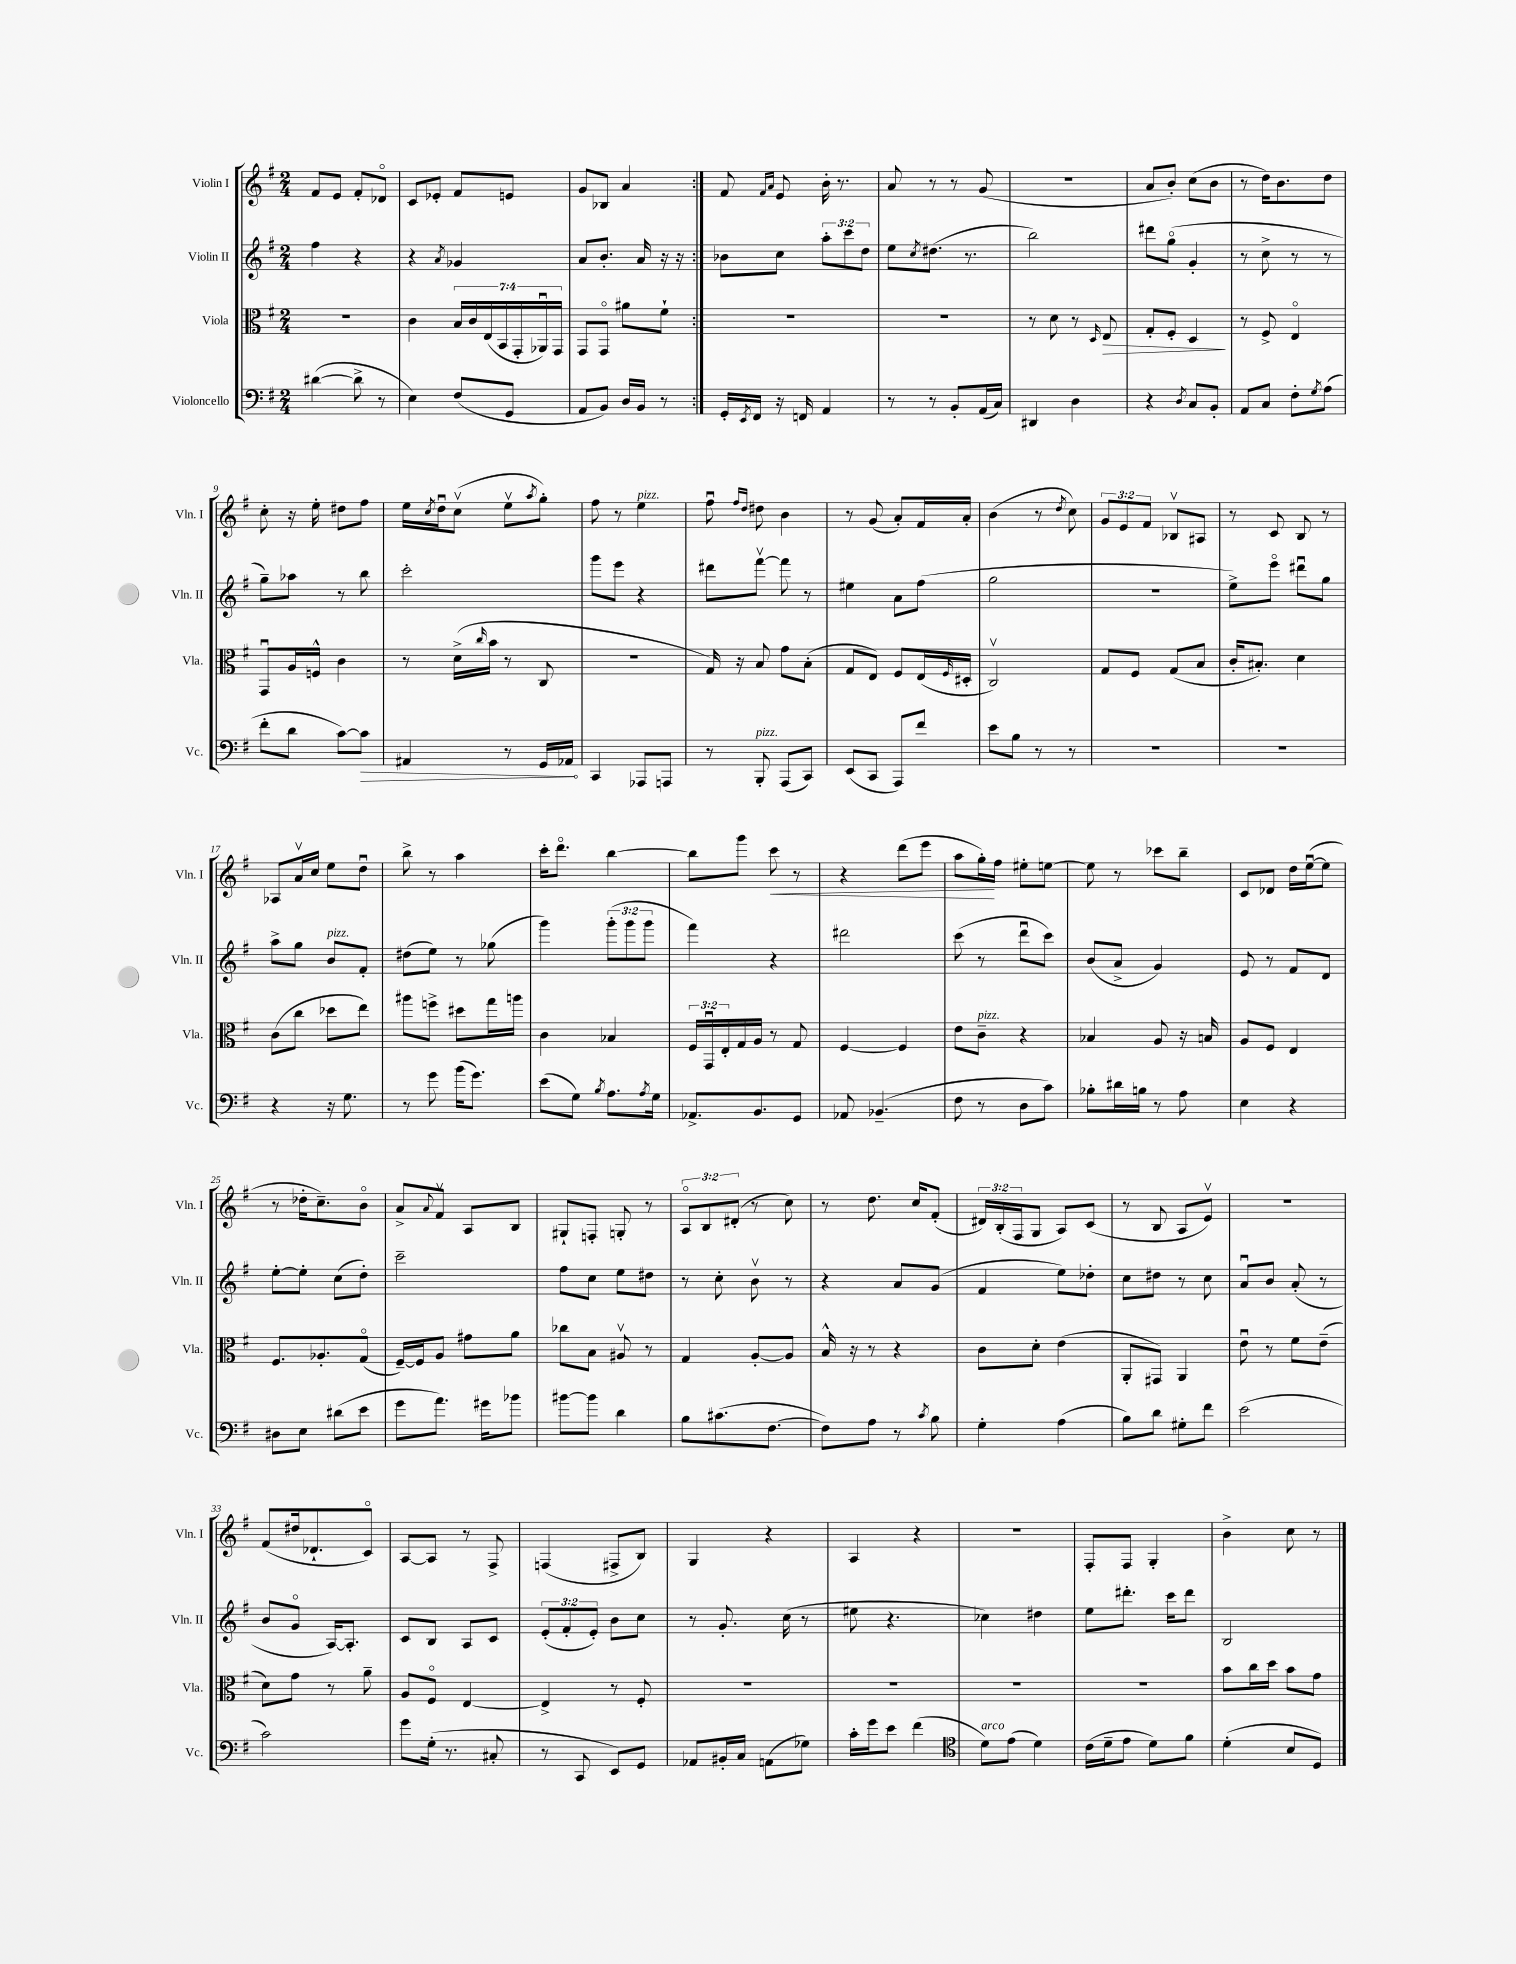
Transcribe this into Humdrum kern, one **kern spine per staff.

**kern	**dynam	**kern	**dynam	**kern	**kern	**dynam
*part4	*part4	*part3	*part3	*part2	*part1	*part1
*staff4	*staff4	*staff3	*staff3	*staff2	*staff1	*staff1
*I"Violoncello	*	*I"Viola	*	*I"Violin II	*I"Violin I	*
*I'Vc.	*	*I'Vla.	*	*I'Vln. II	*I'Vln. I	*
*clefF4	*	*clefC3	*	*clefG2	*clefG2	*
*k[f#]	*	*k[f#]	*	*k[f#]	*k[f#]	*
*M2/4	*	*M2/4	*	*M2/4	*M2/4	*
=1	=1	=1	=1	=1	=1	=1
([4d#X\	.	2r	.	4ff#\	8f#/L	.
.	.	.	.	.	8e/J	.
8d#^\]	.	.	.	4r	8f#'/L	.
8r	.	.	.	.	8d-X/J	.
=2	=2	=2	=2	=2	=2	=2
4E\)	.	4c\	.	4r	8c/L	.
.	.	.	.	.	8e-X'/J	.
.	.	.	.	8qa/	.	.
(8F#/L	.	28B/LL	.	4g-X/	8f#/L	.
.	.	28c/	.	.	.	.
.	.	(28E/	.	.	.	.
.	.	28BB/	.	.	.	.
8GG/J	.	.	.	.	8en/J	.
.	.	28GG'/	.	.	.	.
.	.	28AA-Xu/)	.	.	.	.
.	.	28GG/JJ	.	.	.	.
=3	=3	=3	=3	=3	=3	=3
8AA/L	.	8GG/L	.	8a/L	8g/L	.
8BB/J)	.	8GG/J	.	8.b'/J	8B-X/J	.
16D/LL	.	8a#X\L	.	.	4a/	.
16BB/JJ	.	.	.	16a/	.	.
8r	.	8f#`\J	.	16r	.	.
.	.	.	.	16r	.	.
=4:|!	=4:|!	=4:|!	=4:|!	=4:|!	=4:|!	=4:|!
16GG'/LL	.	2r	.	8b-X\L	8f#/	.
8qEE/	.	.	.	.	.	.
16FF#/JJ	.	.	.	.	.	.
.	.	.	.	.	16qqf#/LL	.
.	.	.	.	.	16qqa/JJ	.
16r	.	.	.	8cc\J	8e/	.
16FFn/	.	.	.	.	.	.
4AA/	.	.	.	12aa'\L	16b'\	.
.	.	.	.	.	8.r	.
.	.	.	.	12ccc\	.	.
.	.	.	.	12dd\J	.	.
=5	=5	=5	=5	=5	=5	=5
8r	.	2r	.	8ee\L	8a/	.
.	.	.	.	8qcc/	.	.
8r	.	.	.	(8.dd#X\J	8r	.
8BB'/L	.	.	.	.	8r	.
.	.	.	.	8.r	.	.
(16AA/L	.	.	.	.	(8g/	.
16C/JJ)	.	.	.	.	.	.
=6	=6	=6	=6	=6	=6	=6
4DD#X/	.	8r	.	2bb\)	2r	.
.	.	8d\	.	.	.	.
4D\	.	8r	.	.	.	.
.	.	16qqD/	.	.	.	.
!	!	!	!LO:HP:b	!	!	!
.	.	8E/	>	.	.	.
=7	=7	=7	=7	=7	=7	=7
4r	.	8G'/L	.	8ddd#X\L	8a/L	.
.	.	8F#'/J	.	(8gg\J	8b'/J)	.
8qD/	.	.	.	.	.	.
8C/L	.	4D/	.	4g'/	(8cc\L	.
8BB'/J	.	.	.	.	8b\J	.
.	.	.	]	.	.	.
=8	=8	=8	=8	=8	=8	=8
8AA/L	.	8r	.	8r	8r	.
8C/J	.	8F#^/	.	8cc^\	16dd\KL)	.
.	.	.	.	.	8.b\	.
8F#'\L	.	4E/	.	8r	.	.
8qG/	.	.	.	.	.	.
(8A\J	.	.	.	8r	8dd\J	.
!!LO:LB:g=z
=9	=9	=9	=9	=9	=9	=9
8f#'\L	.	8GGu/L	.	8gg~\L)	8cc'\	.
8d\J	.	16A/L	.	8aa-X\J	16r	.
.	.	16Fn^^/JJ	.	.	16ee'\	.
[8c\L)	.	4c\	.	8r	8dd#X\L	.
!	!LO:HP:b	!	!	!	!	!
8c\J]	>	.	.	8bb\	8ff#\J	.
=10	=10	=10	=10	=10	=10	=10
4AA#X/	.	8r	.	2ccc'\	16ee\LL	.
.	.	.	.	.	8qcc/	.
.	.	.	.	.	16ddu\J	.
.	.	(16d^\LL	.	.	(8ccv\J	.
.	.	16qqcc/	.	.	.	.
.	.	16b\JJ	.	.	.	.
8r	.	8r	.	.	8eev\L	.
.	.	.	.	.	8qaa/	.
16GG/LL	.	8C/	.	.	8gg'\J)	.
16AA-X/JJ	.	.	.	.	.	.
.	]	.	.	.	.	.
=11	=11	=11	=11	=11	=11	=11
4CC/	.	2r	.	8ggg\L	8ff#\	.
.	.	.	.	8eee\J	8r	.
!	!	!	!	!	!LO:TX:a:i:t=pizz.	!
8AAA-X/L	.	.	.	4r	4ee\	.
8AAAn/J	.	.	.	.	.	.
=12	=12	=12	=12	=12	=12	=12
8r	.	16G/)	.	8ddd#X\L	8ff#u\	.
.	.	16r	.	.	.	.
.	.	.	.	.	16qqff#/LL	.
.	.	.	.	.	16qqdd/JJ	.
!LO:TX:a:i:t=pizz.	!	!	!	!	!	!
8BBB'/	.	8B/	.	[8fff#v\J	8dd#X\	.
(8AAA/L	.	8g\L	.	8fff#\]	4b\	.
8CC/J)	.	(8B'\J	.	8r	.	.
=13	=13	=13	=13	=13	=13	=13
(8EE/L	.	8G/L	.	4ee#X\	8r	.
8CC/J	.	8E/J)	.	.	(8g/	.
8AAA/L)	.	8F#/L	.	8a\L	8a'/L)	.
8f#/J	.	(16E/L	.	(8ff#\J	16f#/L	.
.	.	16qqF#/	.	.	.	.
.	.	16D#X'/JJ	.	.	16a'/JJ	.
=14	=14	=14	=14	=14	=14	=14
8e\L	.	2Cv/)	.	2gg\	(4b\	.
8B\J	.	.	.	.	.	.
8r	.	.	.	.	8r	.
.	.	.	.	.	8qdd/	.
8r	.	.	.	.	8cc\)	.
=15	=15	=15	=15	=15	=15	=15
2r	.	8G/L	.	2r	12g/L	.
.	.	.	.	.	12e/	.
.	.	8F#/J	.	.	.	.
.	.	.	.	.	12f#/J	.
.	.	(8G/L	.	.	8B-Xv/L	.
.	.	8B/J	.	.	8A#X/J	.
=16	=16	=16	=16	=16	=16	=16
2r	.	16c'/KL	.	8ee^\L)	8r	.
.	.	8.B#X'/J)	.	.	.	.
.	.	.	.	8eee\J	8c/	.
.	.	4d\	.	8ddd#Xu\L	8B/	.
.	.	.	.	8gg\J	8r	.
!!LO:LB:g=z
=17	=17	=17	=17	=17	=17	=17
4r	.	(8c\L	.	8aa^\L	8A-X/L	.
.	.	8cc\J	.	8gg\J	16av/L	.
.	.	.	.	.	16cc/JJ	.
!	!	!	!	!LO:TX:a:i:t=pizz.	!	!
16r	.	8dd-X\L	.	8b/L	8ee\L	.
8.G\	.	.	.	.	.	.
.	.	8ee\J)	.	8f#'/J	8ddu\J	.
=18	=18	=18	=18	=18	=18	=18
8r	.	8aa#X\L	.	(8dd#X\L	8bb^\	.
8g\	.	8ffn^\J	.	8ee\J)	8r	.
(16b\KL	.	8dd#X\L	.	8r	4aa\	.
8.g\J)	.	.	.	.	.	.
.	.	16gg\L	.	(8gg-X\	.	.
.	.	16aan\JJ	.	.	.	.
=19	=19	=19	=19	=19	=19	=19
(8e\L	.	4c\	.	4ggg\)	16ccc'\KL	.
.	.	.	.	.	8.ddd\J	.
8G\J)	.	.	.	.	.	.
8qB/	.	.	.	.	.	.
8.A\L	.	4B-X/	.	(12ggg'\L	[4bb\	.
.	.	.	.	12ggg\	.	.
.	.	.	.	12ggg\J	.	.
8qA/	.	.	.	.	.	.
16G\Jk	.	.	.	.	.	.
=20	=20	=20	=20	=20	=20	=20
8.AA-X^/L	.	24F#/LL	.	4fff#\)	8bb\L]	.
.	.	24GGu/	.	.	.	.
.	.	24E'/	.	.	.	.
.	.	16G/	.	.	8ggg\J	.
8.BB/	.	16A/JJ	.	.	.	.
!	!	!	!	!	!	!LO:HP:b
.	.	8r	.	4r	8ccc\	<
8GG/J	.	8G/	.	.	8r	.
=21	=21	=21	=21	=21	=21	=21
8AA-X/	.	[4F#/	.	2ddd#X\	4r	.
(4.BB-X~/	.	.	.	.	.	.
.	.	4F#/]	.	.	(8ddd\L	.
.	.	.	.	.	8eee\J	.
=22	=22	=22	=22	=22	=22	=22
8F#\	.	8e\L	.	(8ccc\	8aa\L	.
!	!	!LO:TX:a:i:t=pizz.	!	!	!	!
8r	.	8c~\J	.	8r	16gg'\L)	.
.	.	.	.	.	16ff#\JJ	[
8D\L	.	4r	.	8dddu\L	8ee#X'\L	.
8c\J)	.	.	.	8ccc\J)	[8een\J	.
=23	=23	=23	=23	=23	=23	=23
8B-X'\L	.	4B-X/	.	(8b/L	8ee\]	.
16d#X\L	.	.	.	8a^/J	8r	.
16Bn\JJ	.	.	.	.	.	.
8r	.	8A/	.	4g/)	8ccc-X\L	.
8A\	.	16r	.	.	8bb~\J	.
.	.	16Bn/	.	.	.	.
=24	=24	=24	=24	=24	=24	=24
4E\	.	8A/L	.	8e/	8c/L	.
.	.	8F#/J	.	8r	8d-X/J	.
4r	.	4E/	.	8f#/L	16dd\LL	.
.	.	.	.	.	([16eeu\J	.
.	.	.	.	8d/J	8ee\J]	.
!!LO:LB:g=z
=25	=25	=25	=25	=25	=25	=25
8D#X\L	.	8.F#/L	.	[8ee'\L	8r	.
8E\J	.	.	.	8ee'\J]	16dd-X'\KL	.
.	.	8.A-X'/	.	.	8.cc~\)	.
(8d#X\L	.	.	.	(8cc\L	.	.
8e\J	.	(8G/J	.	8dd'\J)	8b\J	.
=26	=26	=26	=26	=26	=26	=26
8g\L	.	[16F#~/LL)	.	2ccc~\	8a^/L	.
.	.	16F#/J]	.	.	.	.
.	.	.	.	.	8qqa/	.
8.a\J)	.	8A/J	.	.	8f#v/J	.
.	.	8g#X\L	.	.	8A/L	.
16g#X\KL	.	.	.	.	.	.
8b-X\J	.	8a\J	.	.	8B/J	.
=27	=27	=27	=27	=27	=27	=27
[8b#X\L	.	8cc-X\L	.	8ff#\L	8G#X`/L	.
8b#\J]	.	8B\J	.	8cc\J	8Fn'/J	.
4d\	.	8A#Xv/	.	8ee\L	8Gn'/	.
.	.	8r	.	8dd#X\J	8r	.
=28	=28	=28	=28	=28	=28	=28
8B\L	.	4G/	.	8r	12A/L	.
.	.	.	.	.	12B/	.
(8.c#X\	.	.	.	8cc'\	.	.
.	.	.	.	.	(12d#X'/J	.
.	.	[8A'/L	.	8bv\	8r	.
[8.F#\J	.	.	.	.	.	.
.	.	8A/J]	.	8r	8cc\)	.
=29	=29	=29	=29	=29	=29	=29
8F#\L])	.	16B^^/	.	4r	8r	.
.	.	16r	.	.	.	.
8A\J	.	8r	.	.	8.dd\	.
8r	.	4r	.	8a/L	.	.
.	.	.	.	.	16cc/KL	.
8qc/	.	.	.	.	.	.
8B\	.	.	.	(8g/J	(8f#'/J	.
=30	=30	=30	=30	=30	=30	=30
4G'\	.	8c\L	.	4f#/	24d#X/LL)	.
.	.	.	.	.	(24B'/	.
.	.	.	.	.	24F#/J	.
.	.	8d'\J	.	.	8G/J	.
(4A\	.	(4e\	.	8ee\L)	8A/L)	.
.	.	.	.	8dd-X'\J	(8c/J	.
=31	=31	=31	=31	=31	=31	=31
8B\L)	.	8AA'/L	.	8cc\L	8r	.
8d\J	.	8GG#X/J)	.	8dd#X\J	8B/	.
8G#X'\L	.	4AA/	.	8r	8A/L	.
8f#\J	.	.	.	8cc\	8ev/J)	.
=32	=32	=32	=32	=32	=32	=32
(2e\	.	8eu\	.	8au/L	2r	.
.	.	8r	.	8b/J	.	.
.	.	8f#\L	.	(8a'/	.	.
.	.	(8e~\J	.	8r	.	.
!!LO:LB:g=z
=33	=33	=33	=33	=33	=33	=33
2c\)	.	8d\L)	.	8b/L	(8f#/L	.
.	.	8g\J	.	8g/J	16dd#X/k	.
.	.	.	.	.	8.d-X`/	.
.	.	8r	.	[16A/KL)	.	.
.	.	.	.	8.A'/J]	.	.
.	.	8a~\	.	.	8c/J)	.
=34	=34	=34	=34	=34	=34	=34
8g\L	.	8A/L	.	8c/L	[8A/L	.
(16G'\Jk	.	8F#/J	.	8B/J	8A/J]	.
8.r	.	.	.	.	.	.
.	.	[4E/	.	8A/L	8r	.
8C#X'/	.	.	.	8c/J	8F#^/	.
=35	=35	=35	=35	=35	=35	=35
8r	.	4E^/]	.	(12e'/L	(4Fn/	.
.	.	.	.	12f#'/	.	.
8CC/	.	.	.	.	.	.
.	.	.	.	12e'/J)	.	.
8EE/L)	.	8r	.	8b\L	8F#X^/L	.
8GG/J	.	8F#'/	.	8cc\J	8B/J)	.
=36	=36	=36	=36	=36	=36	=36
8AA-X/L	.	2r	.	8r	4G/	.
16BB#X'/L	.	.	.	8.g'/	.	.
16C/JJ	.	.	.	.	.	.
(8AAn\L	.	.	.	.	4r	.
.	.	.	.	(16cc\	.	.
8G-X\J)	.	.	.	8r	.	.
=37	=37	=37	=37	=37	=37	=37
16c'\LL	.	2r	.	8ee#X\	4A/	.
16g\J	.	.	.	.	.	.
8e\J	.	.	.	4.r	.	.
(4f#\	.	.	.	.	4r	.
=38	=38	=38	=38	=38	=38	=38
*clefC4	*	*	*	*	*	*
!LO:TX:a:i:t=arco	!	!	!	!	!	!
8d\L)	.	2r	.	4cc-X\)	2r	.
(8e\J	.	.	.	.	.	.
4d\)	.	.	.	4dd#X\	.	.
=39	=39	=39	=39	=39	=39	=39
(16c\LL	.	2r	.	8ee\L	8F#'/L	.
16d~\J	.	.	.	.	.	.
8e\J	.	.	.	8.ddd#X'\J	8F#/J	.
8d\L)	.	.	.	.	4G'/	.
.	.	.	.	16ccc\KL	.	.
8f#\J	.	.	.	8ddd#\J	.	.
=40	=40	=40	=40	=40	=40	=40
(4d'\	.	8b\L	.	2B/	4b^\	.
.	.	16cc\L	.	.	.	.
.	.	16dd\JJ	.	.	.	.
8B/L	.	8b\L	.	.	8cc\	.
8D/J)	.	8g\J	.	.	8r	.
==	==	==	==	==	==	==
*-	*-	*-	*-	*-	*-	*-
